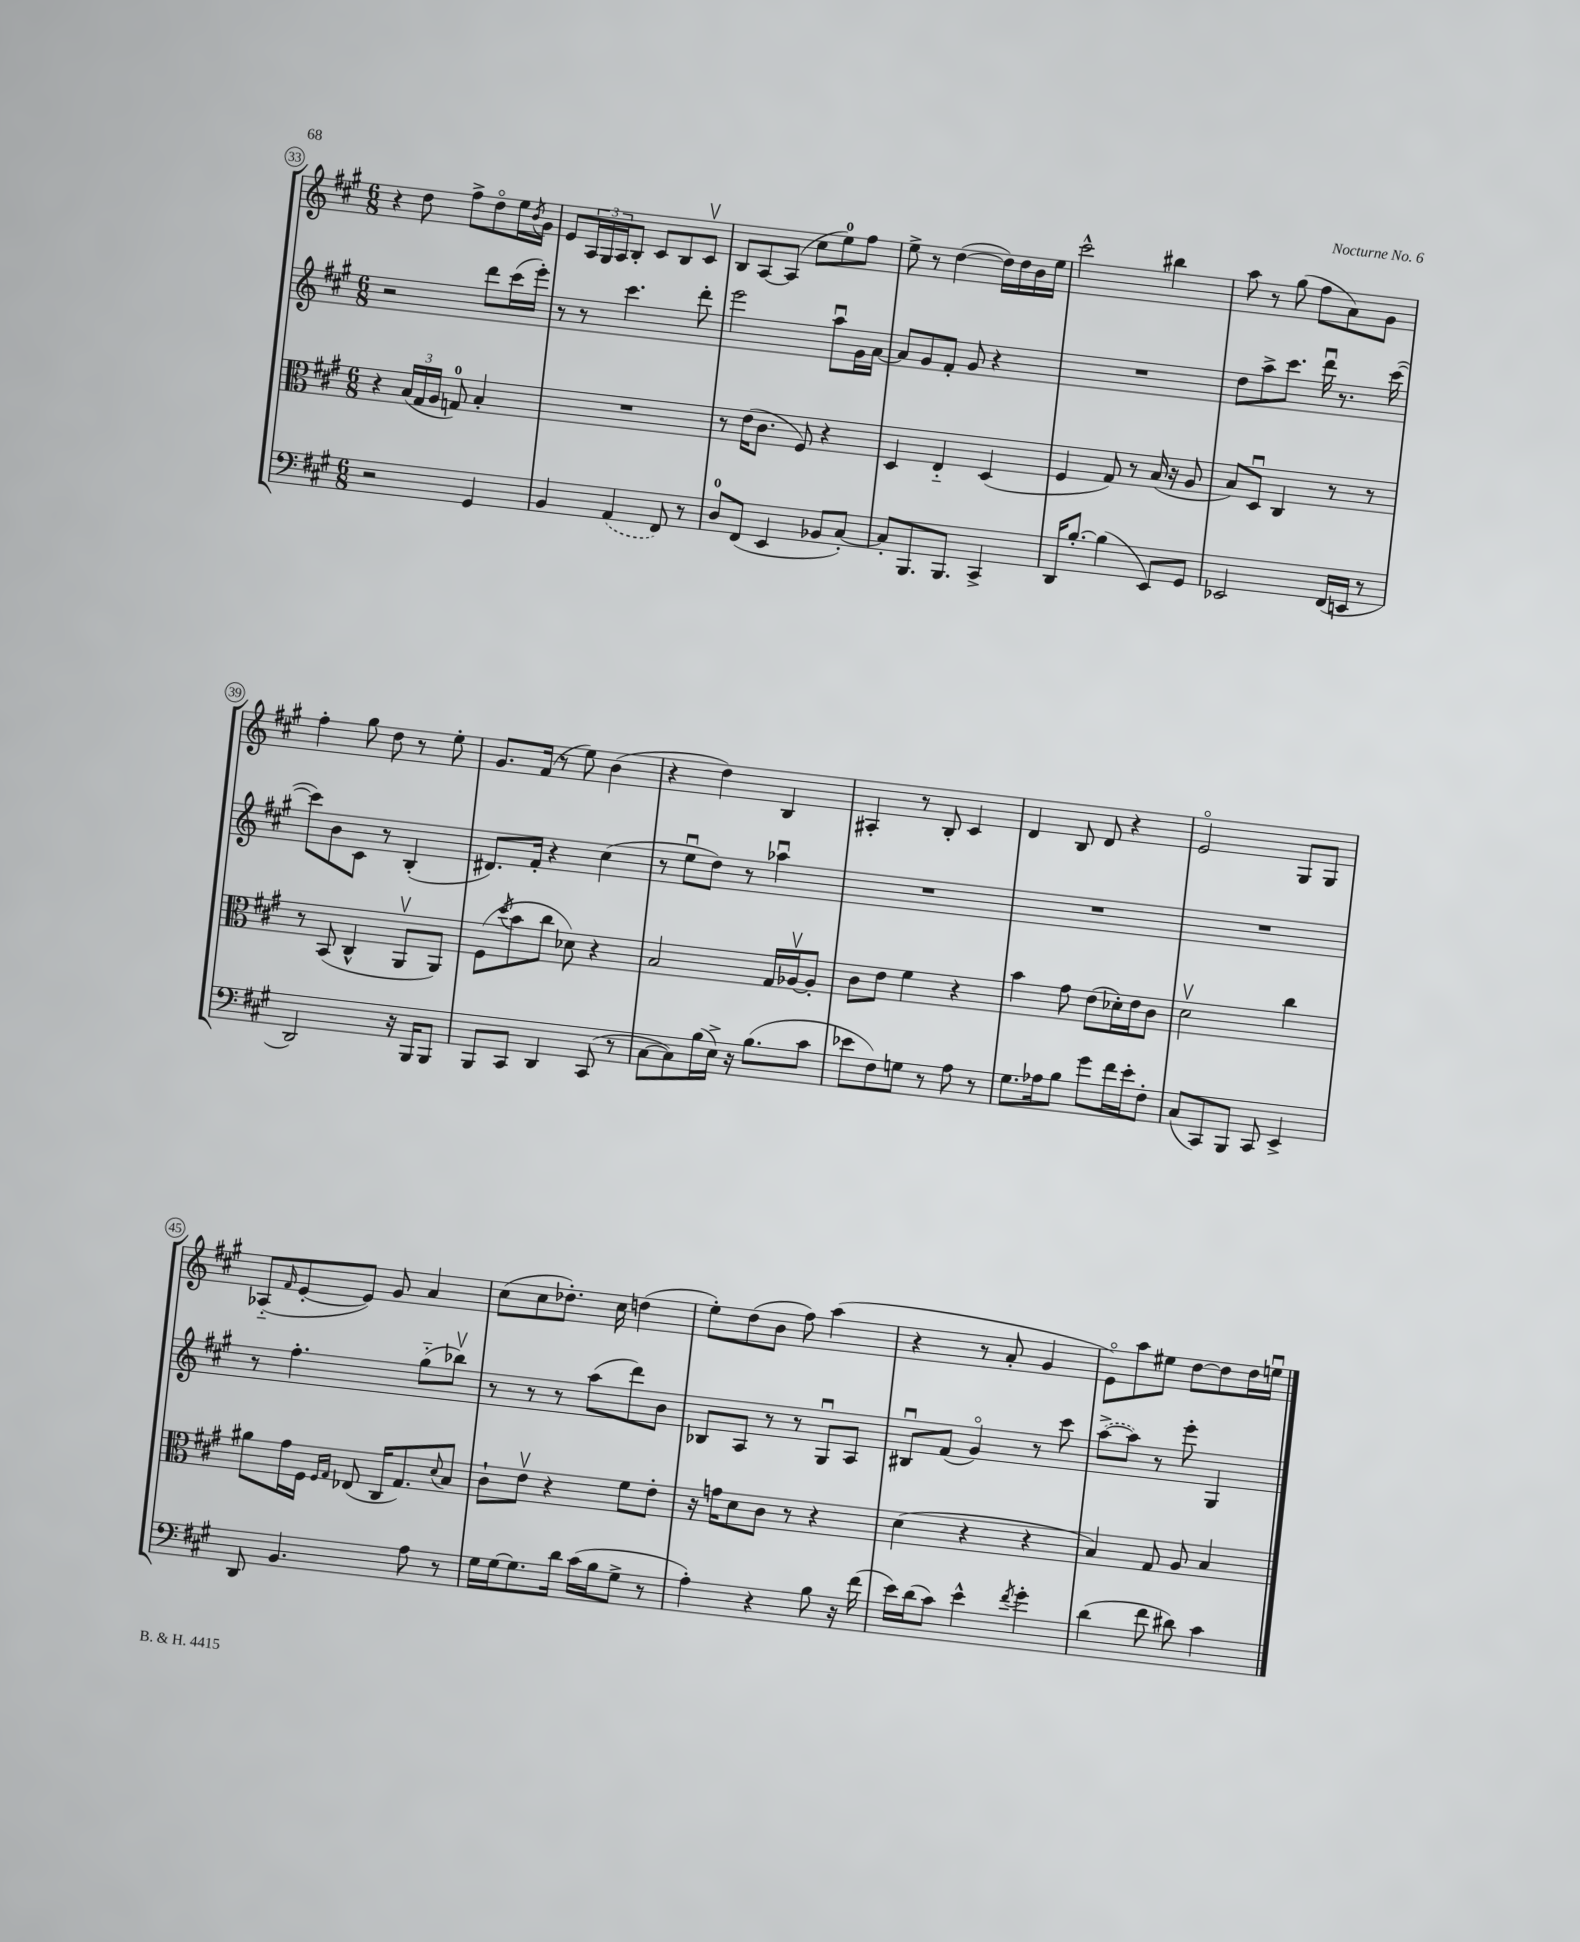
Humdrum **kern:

**kern	**kern	**kern	**kern
*staff4	*staff3	*staff2	*staff1
*clefF4	*clefC3	*clefG2	*clefG2
*k[f#c#g#]	*k[f#c#g#]	*k[f#c#g#]	*k[f#c#g#]
*M6/8	*M6/8	*M6/8	*M6/8
2r	4r	2r	4r
.	(24B/LL	.	8dd\
.	24G#/	.	.
.	24A/JJ	.	.
.	8G/)	.	8ff#^\L
4GG#/	4B'/	8ddd\L	8ddo\
.	.	(16ccc#\L	16ee\L
.	.	.	8qb/
.	.	16eee'\JJ)	16g#\JJ
=	=	=	=
4BB/	2.r	8r	8e/L
.	.	8r	24A/L
.	.	.	24G#/
.	.	.	24A/J
(4AA/	.	4.ccc#\	8B'/J
.	.	.	8c#/L
8FF#/)	.	.	8B/
8r	.	8ddd'\	8c#v/J
=	=	=	=
8D/L	8r	2eee\	8B/L
(8FF#/J	(16e\LK	.	[8A/
.	8.c#\J	.	.
4EE/	.	.	(8A/]J
.	8F#/)	.	8cc#\L
8BB-/L	4r	8aau\L	8ee\)
[8C#'/J)	.	16g#\L	8ff#\J
.	.	[16a\JJ	.
=	=	=	=
8C#'/]L	4D/	8a/]L	8ee^\
8.BBB/	.	8g#/	8r
.	4E'~/	8f#'/J	([4dd\
8.BBB/J	.	.	.
.	.	8g#/	.
4CC#^/	(4D/	4r	16dd\]LL)
.	.	.	16dd\
.	.	.	16b\
.	.	.	16ee\JJ
=	=	=	=
16DD/LK	4F#/	2.r	2ccc#^^\
[8.B'/J	.	.	.
(4B\]	8G#/)	.	.
.	8r	.	.
8EE/L)	(16B/	.	4bb#\
.	16r	.	.
8GG#/J	8A/	.	.
=	=	=	=
2EE-/	8B/L)	8dd\L	8aa\
.	8Du/J	8aa^\	8r
.	4C#/	8.ccc#\J	(8gg#\
.	.	.	8ff#\L
.	.	16dddu\	.
(16FF#/LL	8r	8.r	8a\)
16EE/JJ	.	.	.
8r	8r	.	8g#\J
.	.	([16ccc#\	.
=	=	=	=
2DD/)	8r	8ccc#\]L)	4ff#'\
.	(8BB/	8b\	.
.	4C#^^/	8c#\J	8gg#\
.	.	8r	8dd\
16r	8AAv/L	(4B'/	8r
16BBB/LK	.	.	.
8BBB/J	8AA/J)	.	8ee'\
=	=	=	=
8BBB/L	(8F#\L	8.d#/L)	8.g#/L
.	8qdd/	.	.
8CC#/J	8b\	.	.
.	.	16f#'/Jk	(16f#/Jk
4DD/	8cc#\J	4r	8r
.	8d-\)	.	8ee\)
(8CC#/	4r	(4cc#\	(4b\
8r	.	.	.
=	=	=	=
[8C#\L	2B/	8r	4r
8C#\])	.	8eeu\L	.
(16B\L	.	8dd\J)	4dd\)
16E^\JJ)	.	.	.
16r	.	8r	.
(8.B\L	.	.	.
.	16G#/LL	4aa-u\	4B/
.	[16A-v/J	.	.
8c#\J	8A-'/]J	.	.
=	=	=	=
8e-\L	8c#\L	2.r	4A#'/
8F#\)	8e\J	.	.
8G\J	4f#\	.	8r
8r	.	.	8B'/
8A\	4r	.	4c#/
8r	.	.	.
=	=	=	=
8.G#\L	4b\	2.r	4d/
16A-\k	.	.	.
8B\J	8g#\	.	8B/
8g#\L	(8e\L	.	8d/
16f#\L	16d-'\L)	.	4r
16e'\J	16e\J	.	.
8F#'\J	8c#\J	.	.
=	=	=	=
(8C#/L	2dv\	2.r	2eo/
8CC#/)	.	.	.
8BBB/J	.	.	.
8CC#/	.	.	.
4EE^/	4cc#\	.	8G#/L
.	.	.	8G#/J
=	=	=	=
8DD/	8a#\L	8r	(8A-'~/L
.	.	.	16qqf#/
4.BB/	16g#\L	4.ff#'\	[8e'/
.	16F#\JJ	.	.
.	16qqF#/LL	.	.
.	16qqG#/JJ	.	.
.	(8E-/	.	8e/]J)
.	16C#/LK	.	8g#/
.	8.G#/)	.	.
8A\	.	(8gg#'~\L	4a/
.	8qqd/	.	.
8r	8B/J	8bb-v\J)	.
=	=	=	=
16G#\LL	8c#`\L	8r	(8cc#\L
[16G#\J	.	.	.
8.G#\]	8ev\J	8r	8cc#\
.	4r	8r	8.dd-'\J)
16d\Jk	.	.	.
(16c#\LL	.	(8aa\L	.
16B\J	.	.	16cc#\
8G#^\J	8f#\L	8ddd\)	(4dd\
8r	8e'\J	8b\J	.
=	=	=	=
4A'\)	16r	8B-/L	8ee'\L)
.	16g\LK	.	.
.	8d\	8A/J	(8dd\
4r	8c#\J	8r	8b\J
.	8r	8r	8ff#\)
8B\	4r	8G#u/L	(4aa\
16r	.	8A/J	.
(16f#\	.	.	.
=	=	=	=
16e\LL)	(4d\	8B#u/L	4r
(16d\J	.	.	.
8c#\J)	.	(8f#/J	.
4e^^\	4r	4g#o/)	8r
.	.	.	8a'/
8qf#/	.	.	.
4g#'\	4r	8r	4g#/
.	.	8ccc#\	.
=	=	=	=
(4d\	4B/)	([8aa^\L	8eo\L)
.	.	8aa\]J)	8aa\
8f#\	8G#/	8r	8ee#\J
8d#\)	8A/	8eee'\	[8dd\L
4c#\	4B/	4G#/	8dd\]
.	.	.	16dd\L
.	.	.	16eeu\JJ
==	==	==	==
*-	*-	*-	*-
